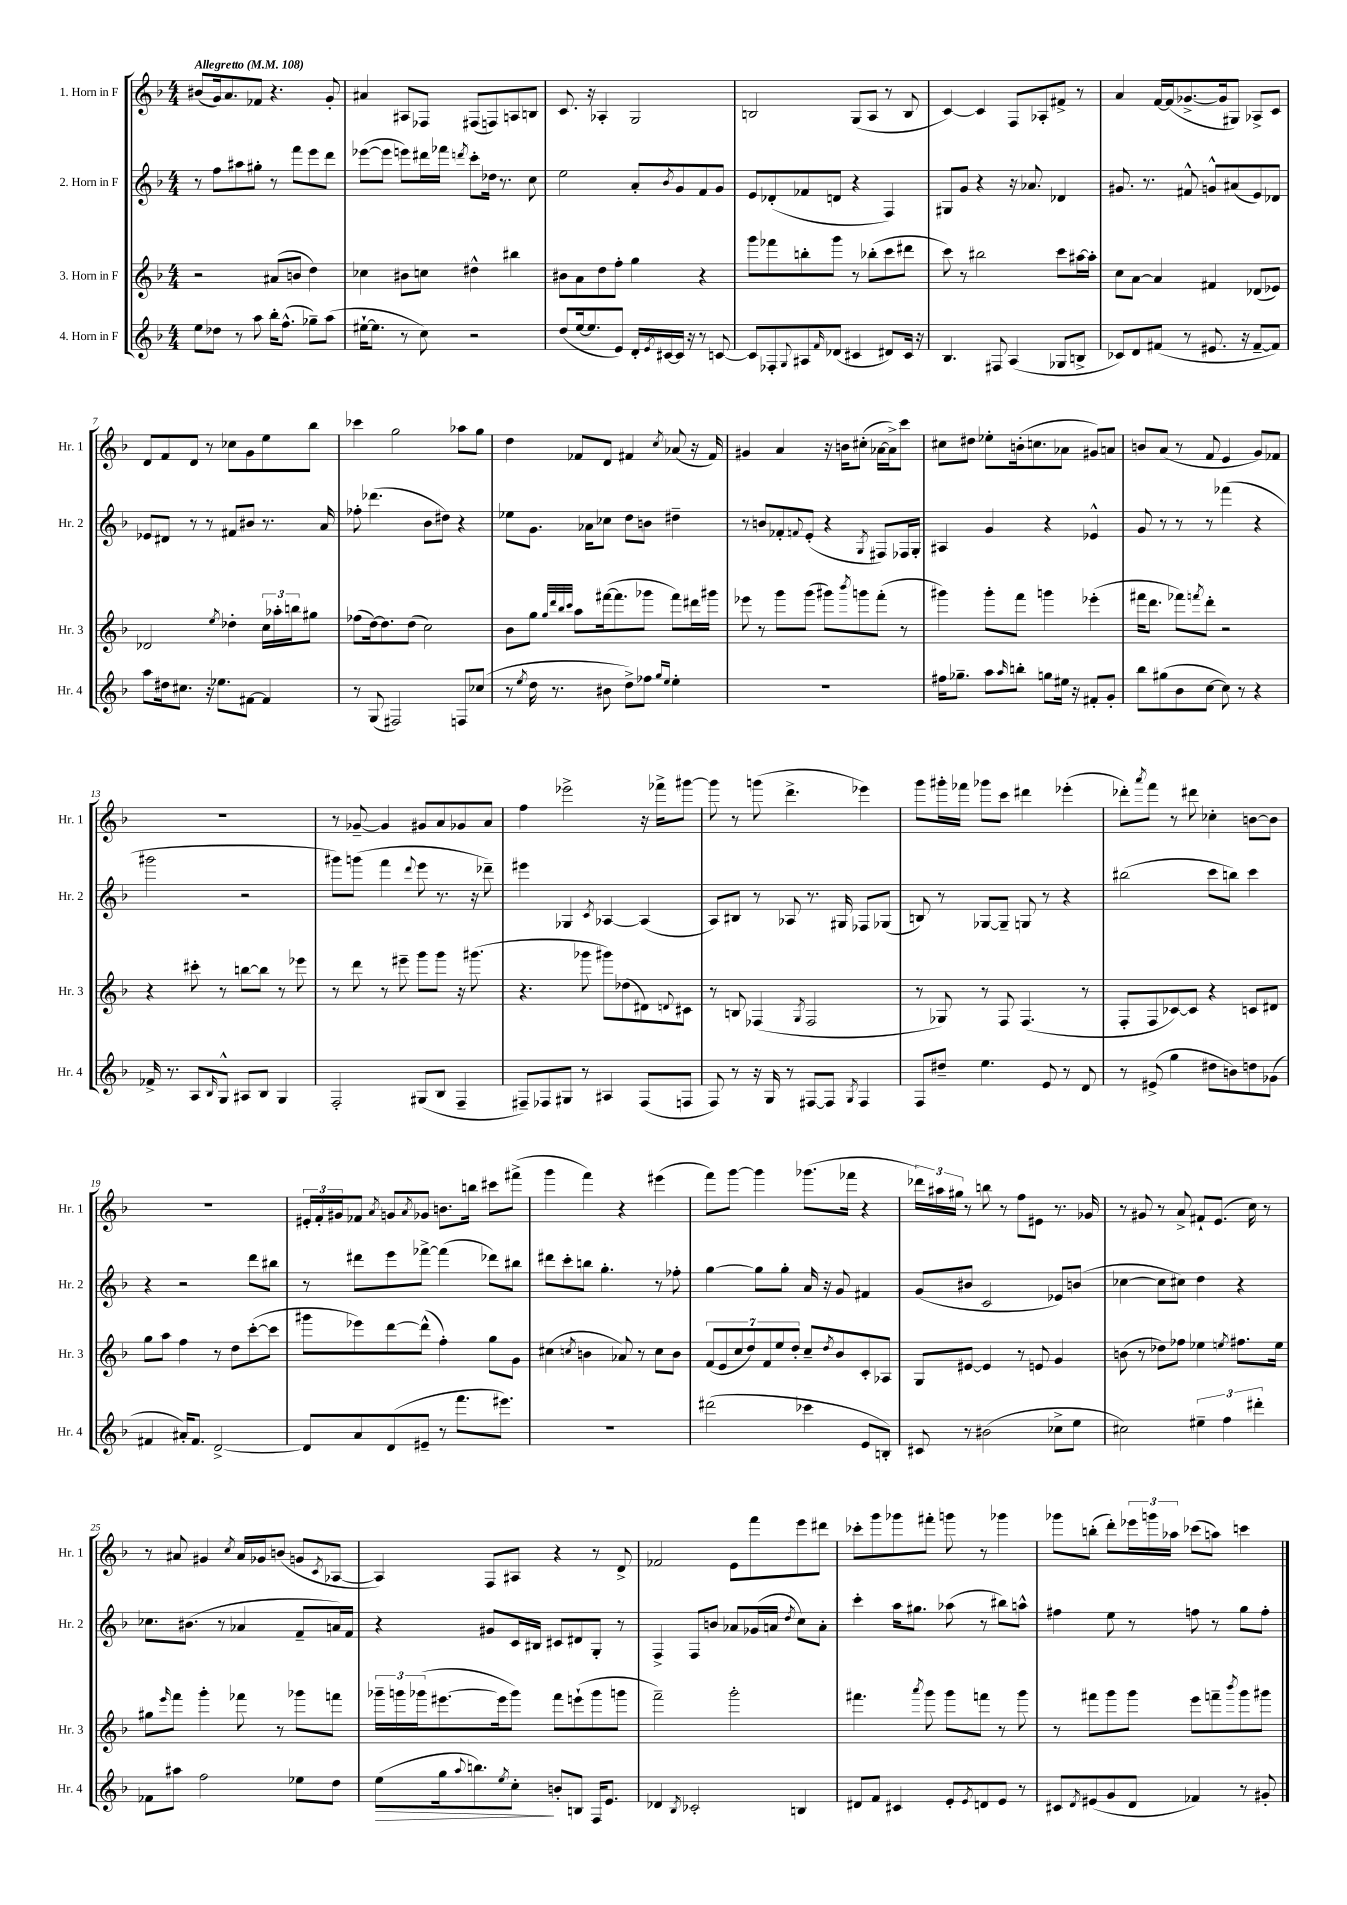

**kern	**kern	**kern	**kern
*staff4	*staff3	*staff2	*staff1
*clefG2	*clefG2	*clefG2	*clefG2
*k[b-]	*k[b-]	*k[b-]	*k[b-]
*M4/4	*M4/4	*M4/4	*M4/4
*MM108	*MM108	*MM108	*MM108
8ee\L	2r	8r	(8b#/L
8dd-\J	.	8ff\L	16g/k)
.	.	.	8.a/
8r	.	8aa#\	.
8aa\	.	8gg#'\J	8f-/J
16bb-'\LK	(8a#/L	8r	4.r
(8.ff^^\J	.	.	.
.	8b/J	8fff\L	.
8gg-~\L)	4dd\)	8eee\	.
(8aa\J	.	8ddd\J	8g'/
=	=	=	=
[16ee#`\LK	4cc-\	([8eee-\L	4a#/
8.ee#\]J	.	.	.
.	.	8eee-\]J	.
8r	8b#\L	8eee\L)	8A#/L
8cc\)	8cc\J	16ddd#\L	8F-/J
.	.	16fff-\JJ	.
.	.	8qddd/	.
2r	4dd#^^\	8ccc'\L	(8F#/L
.	.	16dd-\Jk	8F/)
.	.	8.r	.
.	4bb#\	.	8A/
.	.	8cc\	8B/J
=	=	=	=
(8dd/L	8b#\L	2ee\	8.c/
[16ee/k	8a\	.	.
8.ee/]	.	.	16r
.	8dd\	.	4A-'/
8e/J)	8ff'\J	.	.
16d'/LL	4gg\	8a'/L	2G/
8qe/	.	.	.
[16c#/	.	.	.
.	.	8qb-/	.
16c#/]JJ	.	8g/	.
16r	.	.	.
8r	4r	8f/	.
[8c/	.	8g/J	.
=	=	=	=
8c/]L	8ggg\L	8e/L	2B/
8F-'/	8fff-\	(8d-'/	.
8qqG/	.	.	.
8A#/	8bb'\	8f-/	.
16qqf/	.	.	.
(8d-/J	8ggg\J	8d/J	.
4c#/	8r	4r	(8G/L
.	(8bb-'\L	.	8A/J
8d#/L)	8ccc\	4F/)	8r
16c#/Jk	8ddd#\J	.	8B/
16r	.	.	.
=	=	=	=
4.B-/	8ccc\)	8G#/L	[4c/)
.	8r	8g/J	.
.	2bb#\	4r	4c/]
8F#/	.	.	.
(4A/	.	16r	8F/L
.	.	8.a-/	.
.	.	.	8A-'/
8G-/L	8ccc\L	4d-/	8f#^/J
8B^/J	[16aa#\L	.	8r
.	16aa#'\]JJ	.	.
=	=	=	=
8c-/L)	8cc\L	8.g#/	4a/
8d/	[8a\J	.	.
.	.	8.r	.
(8f#/J	4a/]	.	[16f/LL
.	.	.	(16f/]J
8r	.	8f#^^/	[8.g-^/
8.e#/	4f#/	8g^^/L	.
.	.	.	16g-/]k
.	.	(8a#/	8G#/J)
16r	.	.	.
[8f#~/L	(8d-/L	8e/)	8A-^/L
8f#/]J)	8e-/J)	8d-/J	8c/J
=	=	=	=
8aa\L	2d-/	8e-/L	8d/L
16dd#\k	.	8d#/J	8f/
8.cc#\J	.	.	.
.	.	8r	8d/J
16r	.	8r	8r
8.ee-\L	.	.	.
.	8qee/	.	.
.	4dd-'\	8f#/L	8cc-\L
[8f#\J	.	8b#/J	8g\
4f#/]	24cc\LL	8.r	8ee\
.	24aa-'\	.	.
.	24bb\J	.	.
.	8gg#\J	.	8bb-\J
.	.	16a/	.
=	=	=	=
8r	(8ff-\L	8ff-'\	4ccc-\
(8G/	[16dd\k)	(4.ddd-\	.
.	8.dd\]	.	.
2F#/)	.	.	2gg\
.	(8dd\J	.	.
.	2cc\)	8b-\L	.
.	.	8dd#\J)	.
8F/L	.	4r	8aa-\L
(8cc-/J	.	.	8gg\J
=	=	=	=
8r	8b-\L	8ee-\L	4dd\
8qee/	.	.	.
16dd\	8gg\J	8.g\J	.
8.r	.	.	.
.	32qqgg/LLL	.	.
.	32qqddd/	.	.
.	32qqbb-/	.	.
.	32qqccc/JJJ	.	.
.	8aa\L	.	8f-/L
.	.	16a-\LK	.
8b#\	([16fff#\k	8cc-\J	8d/J
.	8.fff#\]	.	.
8dd^\L)	.	8dd\L	4f#/
8ff-\J	8ggg-\J	8b\J	.
16qqgg/LL	.	.	.
16qqee/JJ	.	.	8qcc/
4ee'\	8fff#\L)	4dd#~\	(8a-/
.	16ddd#\L	.	16r
.	16ggg#\JJ	.	16f#/)
=	=	=	=
1r	8eee-\	8r	4g#/
.	8r	8b/L	.
.	8ggg\L	8f-'/	4a/
.	.	8qqf/	.
.	(8ggg\J	(8e'/J	.
.	8ggg#\L)	4r	16r
.	.	.	16b\LK
.	8qbbb-/	.	.
.	8ggg\	.	(8cc#'\J
.	.	8qG/	.
.	(8fff'\J	8F#/L)	[16a-\LL
.	.	.	16a-^\]J)
.	8r	16F-/L	8ccc\J
.	.	16G'/JJ	.
=	=	=	=
16ff#\LK	4ggg#\)	4A#/	8cc#\L
8.gg-~\J	.	.	.
.	.	.	8dd#\J
8aa\L	8ggg#'\L	4g/	8ee-'\L
16qqaa/	.	.	.
8bb'\J	8fff\J	.	(16b'\k
.	.	.	8.cc\
8gg\L	4ggg\	4r	.
16ee#\Jk	.	.	8a-\J
16r	.	.	.
8f#'/L	(4eee-'\	4e-^^/	8g#/L)
8g'/J	.	.	8a/J
=	=	=	=
8bb-\L	16fff#\LK	8g/	8b/L
.	8.ddd\J	.	.
(8gg#\	.	8r	(8a/J
8b-\	8fff-\L)	8r	8r
.	8qfff/	.	.
[8cc\J	8ddd'\J	8r	8f/
8cc\])	2r	(4fff-\	4e/
8r	.	.	.
4r	.	4r	8g/L)
.	.	.	8f-/J
=	=	=	=
16f-^/	4r	2ggg#\	1r
8.r	.	.	.
8A/L	8ccc#'\	.	.
16qqB-/	.	.	.
8G^^/J	8r	.	.
8A#/L	[8bb\L	2r	.
8B-/J	8bb\]J	.	.
4G/	8r	.	.
.	8eee-\	.	.
=	=	=	=
2F'/	8r	8ggg#\L)	8r
.	8ddd\	(8ggg\J	[8g-~/
.	8r	4fff\	4g-/]
.	8eee#~\	.	.
.	.	8qqddd/	.
(8G#/L	8ggg\L	8eee\	8g#/L
8B-/J	8ggg\J	8.r	8a/
4F~/	16r	.	8g-/
.	(8.ggg#\	16r	.
.	.	8ddd-~\)	8a/J
=	=	=	=
8F#~/L)	4.r	4eee#\	4ff\
8F-/	.	.	.
8G#/J	.	4G-/	2eee-^\
8r	8ggg-\	.	.
.	.	8qc/	.
4A#/	8ggg#\L)	[4A-/	.
.	(8dd-\	.	.
(8F-/L	8d#\)	(4A-/]	16r
.	.	.	16fff-^\LK
.	8qqd/	.	.
8F/J	8c#\J	.	[8ggg#\J
=	=	=	=
8F/)	8r	8A/L)	8ggg#\]
8r	8B/	8B#/J	8r
16r	(4F-/	8r	(8ggg\
16G/	.	.	.
8r	.	8A-/	4.ddd^\
.	8qG/	.	.
[8F#/L	2F-/	8.r	.
8F#/]J	.	.	.
.	.	16G#/	.
8qG/	.	.	.
4F#/	.	8F-/L	4eee-\)
.	.	(8G-/J	.
=	=	=	=
8F/L	8r	8B/)	8ggg\L
8dd#~/J	8G-/)	8r	16ggg#'\L
.	.	.	16fff-\JJ
4.ee\	8r	[8G-/L	8ggg-\L
.	8F/	8G-~/]J	8ccc\J
.	(4.F/	8G/	4ddd#\
8e/	.	8r	.
8r	.	4r	(4eee-'\
8d/	8r	.	.
=	=	=	=
8r	8F'/L	(2bb#\	8ddd-'\L)
.	.	.	8qaaa/
(8e#^/	8F/	.	8fff\J
4gg\	[8c-/)	.	8r
.	8c-/]J	.	8ddd#\
8dd#\L	4r	8ccc\L	4cc-'\
8b\)	.	8bb\J)	.
8dd\	8c/L	4ccc\	[8b\L
(8g-\J	8d#/J	.	8b\]J
=	=	=	=
4f#/	8gg\L	4r	1r
.	8aa\J	.	.
16a#'/LK)	4ff\	2r	.
8.f#/J	.	.	.
[2d^/	8r	.	.
.	8dd\L	.	.
.	([8ccc'\	8ddd\L	.
.	8ccc\]J	8bb#\J	.
=	=	=	=
8d/]L	8ggg#\L	8r	24e#'/LL
.	.	.	24f'/
.	.	.	24g#/J
8a/	8eee-\)	8ddd#\L	8f-/J
.	.	.	8qa/
(8d/	[8ddd\	8eee\	8g/L
.	.	.	8qa/
8e#~/J	(8ddd^^\]J	[8fff-^\J	8g-/J
8r	4ff'\)	(4fff-\]	8.b\L
8.fff\L	.	.	.
.	.	.	16bb\Jk
.	8gg\L	8ddd-\L)	8ccc#\L
8.eee#\J)	.	.	.
.	8g\J	8bb#\J	(8fff#^\J
=	=	=	=
1r	(4cc#\	8ddd#\L	4ggg\
.	.	8ccc'\	.
.	8qcc/	.	.
.	4b\	8bb\J	4fff\)
.	.	4.gg'\	.
.	8a-/)	.	4r
.	8r	.	.
.	8cc\L	8r	(4eee#\
.	8b\J	8ff-'\	.
=	=	=	=
(2ddd#\	(14f/L	[4gg\	8fff\L)
.	14e/	.	.
.	.	.	[8ggg\J
.	14cc/	.	.
.	14dd/)	.	.
.	.	8gg\]L	4ggg\]
.	14f/	.	.
.	14ee/	.	.
.	.	8gg'\J	.
.	14dd'/J	.	.
4ccc-\	8cc~/L	16a/	(8.ggg-\L
.	.	16r	.
.	8qdd/	.	.
.	8b-/	8g/	.
.	.	.	16fff-\Jk
8e/L	8c'/	4f#/	4r
8B'/J)	8A-/J	.	.
=	=	=	=
8c#/	8G/L	(8g/L	24ddd-\LL)
.	.	.	24aa#\
.	.	.	24gg#\JJ
8r	[8e#/J	8b#/J	8r
(2b#\	4e#/]	2c/	8bb\
.	.	.	8r
.	8r	.	8ff\L
.	8e/	.	8e#\J
8cc-^\L	4g/	8e-/L)	8.r
8ee\J	.	(8b/J	.
.	.	.	16g-/
=	=	=	=
2cc#\)	(8b\	[4cc-\	8r
.	8r	.	8g#/
.	8dd-\L)	8cc-\]L	8r
.	8ff-\J	8cc#\J)	8a^/
6ee#~\	4ee-\	4dd\	8f#`/L
.	.	.	(8.e/J
6ff\	.	.	.
.	8qee/	.	.
.	8.ff#\L	4r	.
.	.	.	16cc\)
6ddd#'\	.	.	.
.	.	.	8r
.	16ee\Jk	.	.
=	=	=	=
8f-\L	8gg#\L	8.cc-\L	8r
.	16qqeee/	.	.
8aa#\J	8fff\J	.	8a#/
.	.	(8.b#\J	.
2ff\	4ggg'\	.	4g#/
.	.	8r	.
.	.	.	8qcc/
.	8fff-\	4a-/	16a#/LL
.	.	.	16g-/J
.	8r	.	(8b/J
8ee-\L	8ggg-\L	8f~/L	8g/L
.	.	.	8qc/
8dd\J	8fff\J	16a/L)	[8A-/J
.	.	16f/JJ	.
=	=	=	=
(8ee\L	24ggg-~\LL	4r	4A-/])
.	24ggg\	.	.
.	(24ggg-\J	.	.
16gg\k	[8.eee#\	.	.
8qqaa/	.	.	.
8.bb\)	.	.	.
.	.	8g#/L	8F/L
.	16eee#\]k	.	.
8qee/	.	.	.
8cc'\J	8ggg-\J)	16c/L	8A#/J
.	.	16B#/JJ	.
8b'/L	8fff\L	8c#/L	4r
8B/J	(8eee`\	8d#/	.
16F/LK	8ggg-\	8G'/J	8r
8.e/J	.	.	.
.	8ggg\J	8r	8d^/
=	=	=	=
4d-/	2fff~\)	4F^/	2f-/
8qB-/	.	.	.
2c-'/	.	8F/L	.
.	.	8b/J	.
.	2ggg'\	8a-/L	8e\L
.	.	(16g-/L	8fff\
.	.	16a/JJ	.
.	.	8qdd/	.
4B/	.	8cc\L)	8eee\
.	.	8a'\J	8ddd#\J
=	=	=	=
8d#/L	4.fff#\	4ccc'\	8ccc-'\L
8f/J	.	.	8ggg\
4c#/	.	16aa\LK	8ggg-\
.	.	8.gg#\J	.
.	8qaaa/	.	.
.	8ggg\	.	8fff#'\J
8e'/L	8ggg\L	(8aa-\	8ggg\
8qe/	.	.	.
8d/	8fff\J	8r	8r
8e/J	8r	8bb#\L)	4ggg-\
8r	8ggg\	8aa^^\J	.
=	=	=	=
8c#/L	8r	4ff#\	8ggg-\L
8qd/	.	.	.
(8e#/	8fff#\L	.	(8bb'\J
8g/	8ggg\	8ee\	8ddd'\L)
8d/J	8ggg\J	8r	24eee-\L
.	.	.	24ggg\
.	.	.	24aa-\JJ
4f-/)	8eee\L	8ff\	(8ccc-\L
.	8fff~\	8r	8aa\J)
.	8qbbb-/	.	.
8r	8ggg\	8gg\L	4ccc\
8g#'/	8ggg#\J	8ff'\J	.
==	==	==	==
*-	*-	*-	*-
